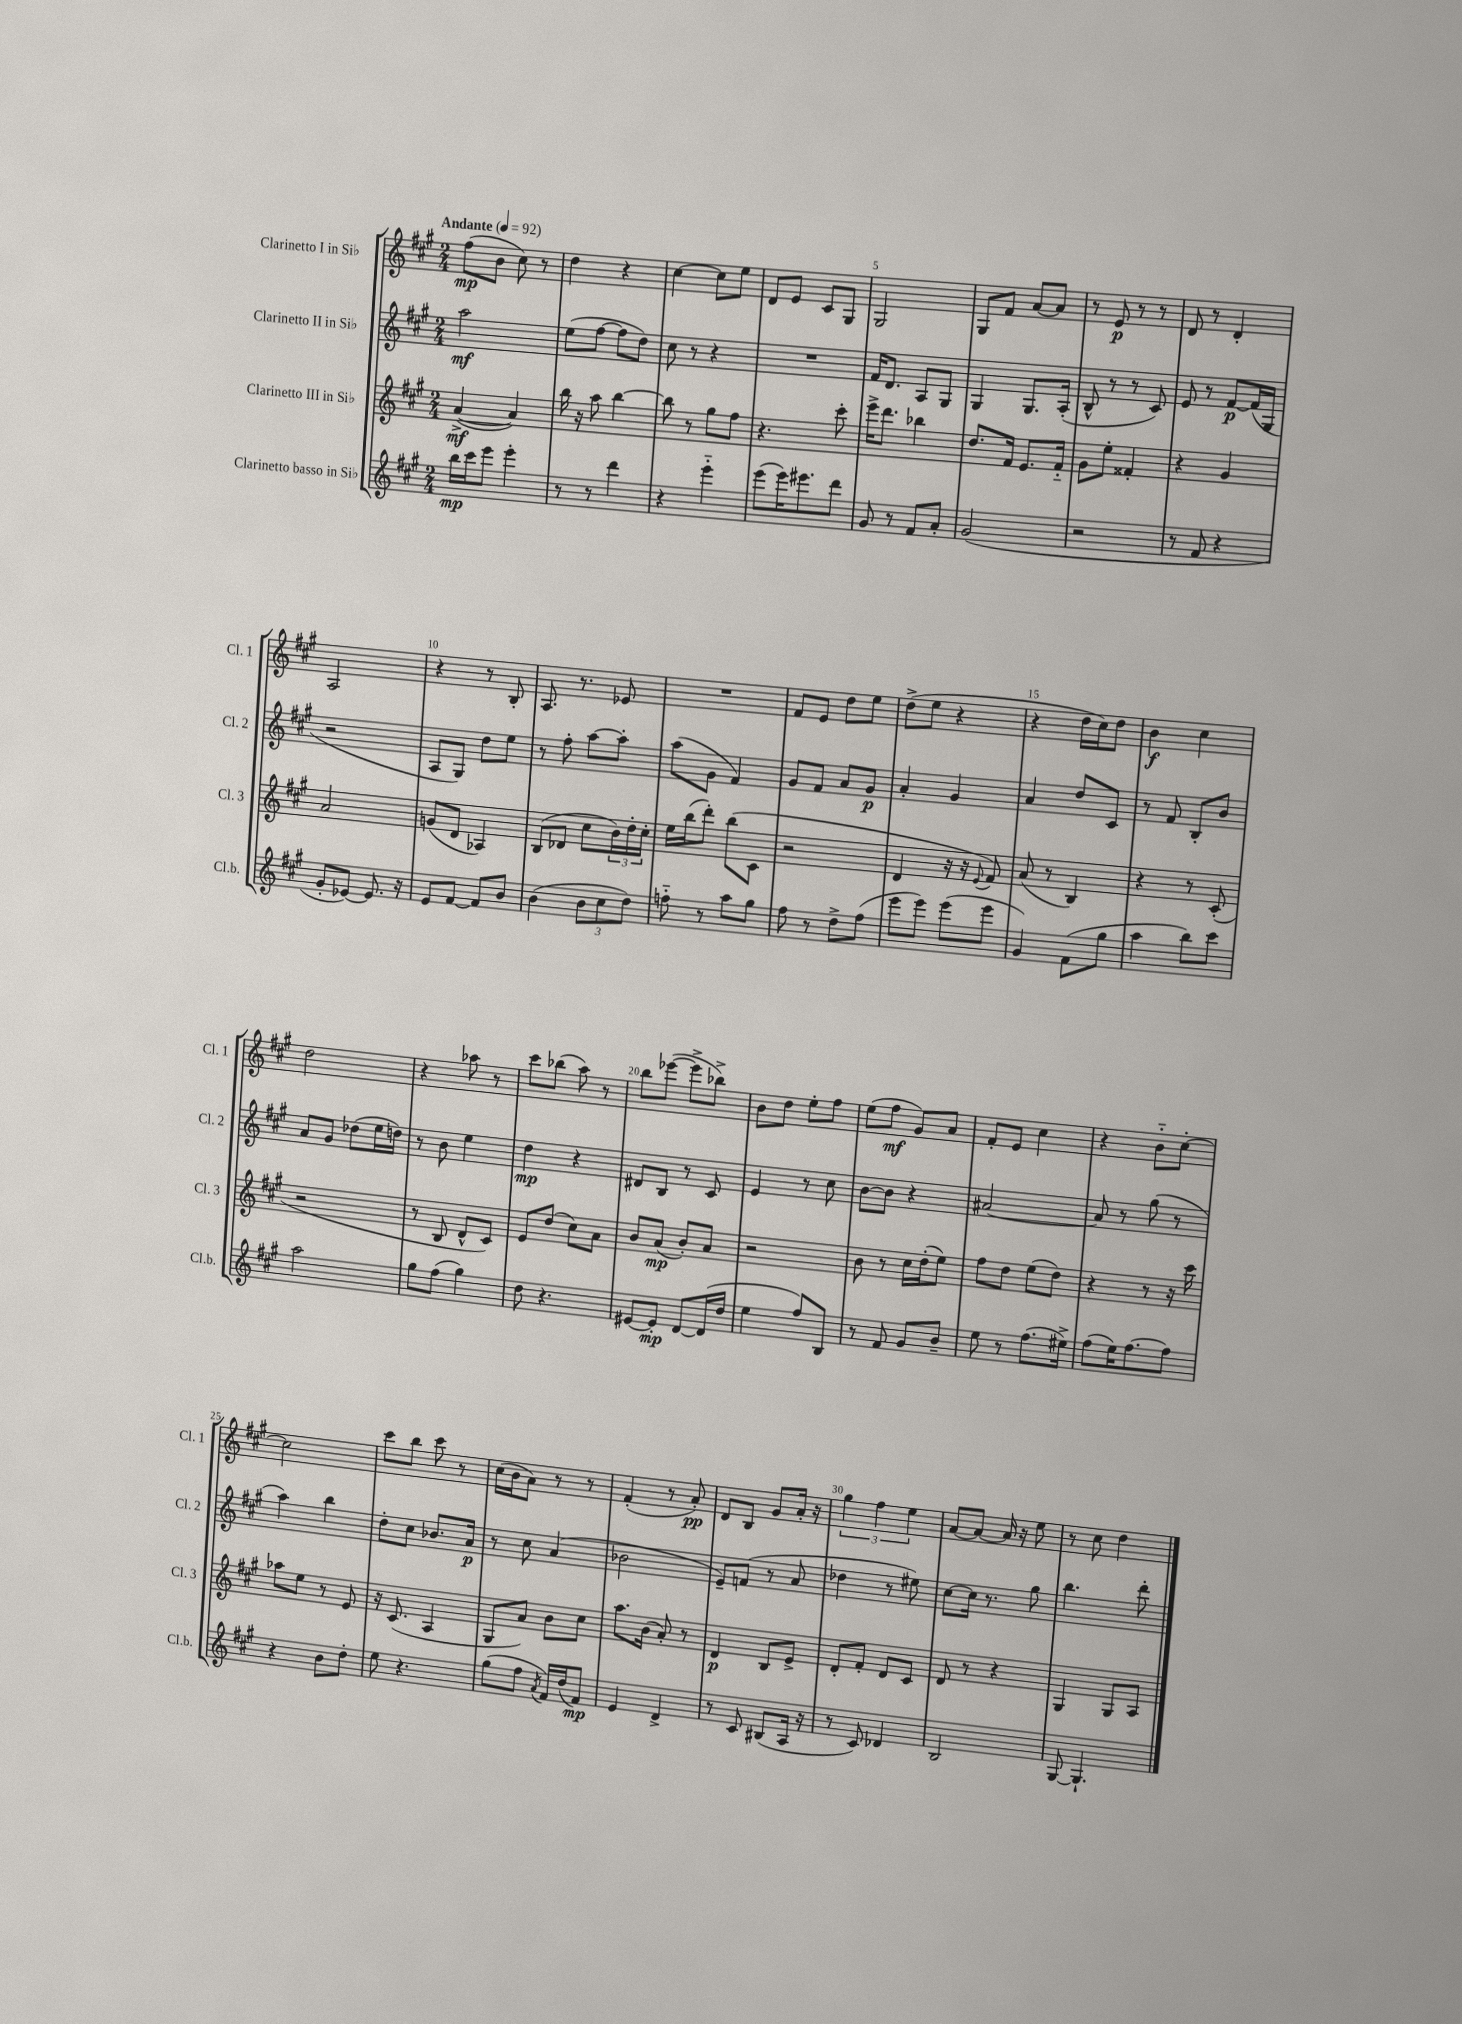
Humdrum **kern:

**kern	**kern	**kern	**kern
*staff4	*staff3	*staff2	*staff1
*clefG2	*clefG2	*clefG2	*clefG2
*k[f#c#g#]	*k[f#c#g#]	*k[f#c#g#]	*k[f#c#g#]
*M2/4	*M2/4	*M2/4	*M2/4
*MM92	*MM92	*MM92	*MM92
16bb	([4a^	2aa	(8ff#
16ccc#	.	.	.
8eee	.	.	8b
4eee'	4a])	.	8cc#)
.	.	.	8r
=	=	=	=
8r	16bb	(8ee	4dd
.	16r	.	.
8r	8aa	[8ff#	.
4ddd	[4bb	8ff#]	4r
.	.	8dd)	.
=	=	=	=
4r	8bb]	8cc#	[4cc#
.	8r	8r	.
4eee'~	8gg#	4r	8cc#]
.	8ff#	.	8ee
=	=	=	=
(8eee	4.r	2r	8d
16eee)	.	.	8e
8.eee#	.	.	.
.	.	.	8c#
8ddd	8ccc#'	.	8G#
=	=	=	=
8g#	16eee^	16f#	2G#
.	8.ddd	8.d	.
8r	.	.	.
8f#	4bb-	8A	.
8a'	.	8G#	.
=	=	=	=
(2g#	8.dd	4G#	8G#
.	.	.	8f#
.	16f#	.	.
.	8.e	8.G#	[8a
.	.	.	8a]
.	16f#'~	(16A'	.
=	=	=	=
2r	8g#	8B^^	8r
.	8ee'	8r	8e
.	4f##'	8r	8r
.	.	8c#)	8r
=	=	=	=
8r	4r	8e	8d
8f#	.	8r	8r
4r	4g#	[8f#	4d'
.	.	(16f#]	.
.	.	16G#	.
=	=	=	=
8g#'	2a	2r	2A
[8e-)	.	.	.
8.e-]	.	.	.
16r	.	.	.
=	=	=	=
8e	(8g	8A	4r
[8f#	8d	8G#)	.
8f#]	4A-)	8dd	8r
8b	.	8ee	8B'
=	=	=	=
(4b	(8B	8r	8.A
.	8d-	8ff#'	.
.	.	.	8.r
12b	8cc#	[8aa	.
12cc#	.	.	.
.	24b)	8aa']	8e-
12dd)	24dd'	.	.
.	24cc#'	.	.
=	=	=	=
8ff'~	16ee	(8aa	2r
.	(16bb	.	.
8r	8ddd')	8g#	.
8aa	(8bb	4f#)	.
8gg#	8c#	.	.
=	=	=	=
8ff#	2r	8g#	8f#
8r	.	8f#	8e
8dd^	.	8a	8dd
(8ff#	.	8g#	8ee
=	=	=	=
8eee	4d	4a'	(8dd^
8eee)	.	.	8ee
(8eee	16r	4g#	4r
.	16r	.	.
.	8qqe	.	.
8eee	8f#)	.	.
=	=	=	=
4g#)	(8a	4a	4r
.	8r	.	.
(8f#	4B)	8dd	16dd
.	.	.	16cc#)
8gg#	.	8c#	8dd
=	=	=	=
4aa	4r	8r	4b
.	.	8f#	.
8bb)	8r	8B'	4cc#
8ccc#	(8c#'	8b	.
=	=	=	=
2aa	2r	8a	2dd
.	.	8g#	.
.	.	(8dd-	.
.	.	16ee	.
.	.	16dd)	.
=	=	=	=
8gg#	8r	8r	4r
(8ff#	8B	8b	.
4gg#)	8d^^	4ee	8aa-
.	8c#)	.	8r
=	=	=	=
8dd	8e	4dd	8ccc#
4.r	(8dd	.	(8bb-
.	8cc#)	4r	8aa)
.	8a	.	8r
=	=	=	=
[8e#	8b	8d#	8bb
8e#']	(8a	8B	([8eee-
[8d	8b')	8r	8eee-^]
(16d]	8a	8c#	8bb-^)
16dd	.	.	.
=	=	=	=
4ee	2r	4e	8b
.	.	.	8dd
8ff#)	.	8r	8ee'
8B	.	8cc#	8ff#
=	=	=	=
8r	8b	[8b	(8ee
8f#	8r	8b]	8ff#
8g#	16cc#	4r	8g#)
.	(16dd'	.	.
8b~	8ee)	.	8a
=	=	=	=
8ee	8ff#	[2a#	8f#'
8r	8dd	.	8e
(8.ff#	(8ee	.	4cc#
.	8dd)	.	.
16ee#^)	.	.	.
=	=	=	=
(8ff#	4r	8a#]	4r
16ee)	.	8r	.
[8.ff#	.	.	.
.	8r	(8gg#	8b'~
8ff#]	16r	8r	[8cc#'
.	16ccc#	.	.
=	=	=	=
4r	8aa-	4aa)	2cc#]
.	8ee	.	.
8b	8r	4bb	.
8dd'	8e	.	.
=	=	=	=
8ee	16r	8dd'	8ccc#
.	(8.c#	.	.
4.r	.	8cc#	8bb
.	4A	8.b-	8ccc#
.	.	.	8r
.	.	16a	.
=	=	=	=
(8gg#	8G#	8r	(16cc#
.	.	.	16b
8ff#	8a)	8cc#	8a)
8qa	.	.	.
16f#)	8b	(4a	8r
(16dd	.	.	.
8f#)	8cc#	.	8r
=	=	=	=
4e	8.aa	2b-	(4f#'
.	(16b	.	.
4d^	8a')	.	8r
.	8r	.	8a')
=	=	=	=
8r	4d	8e~)	8d
8c#	.	(8f	8B
(8B#	8B	8r	8g#
16A	8e^	8a	16a'
16r	.	.	16r
=	=	=	=
8r	8d'	4dd-	6gg#
8c#)	8f#'	.	.
.	.	.	6ff#
4d-	8d	8r	.
.	.	.	6ee
.	8c#	8ee#)	.
=	=	=	=
2B	8d	[8cc#	[8a
.	8r	16cc#]	8a_
.	.	8.r	.
.	4r	.	16a]
.	.	.	16r
.	.	8gg#	8ee
=	=	=	=
[8G#	4G#	4.bb	8r
4.G#`]	.	.	8cc#
.	8G#	.	4dd
.	8A	8ddd'	.
==	==	==	==
*-	*-	*-	*-
